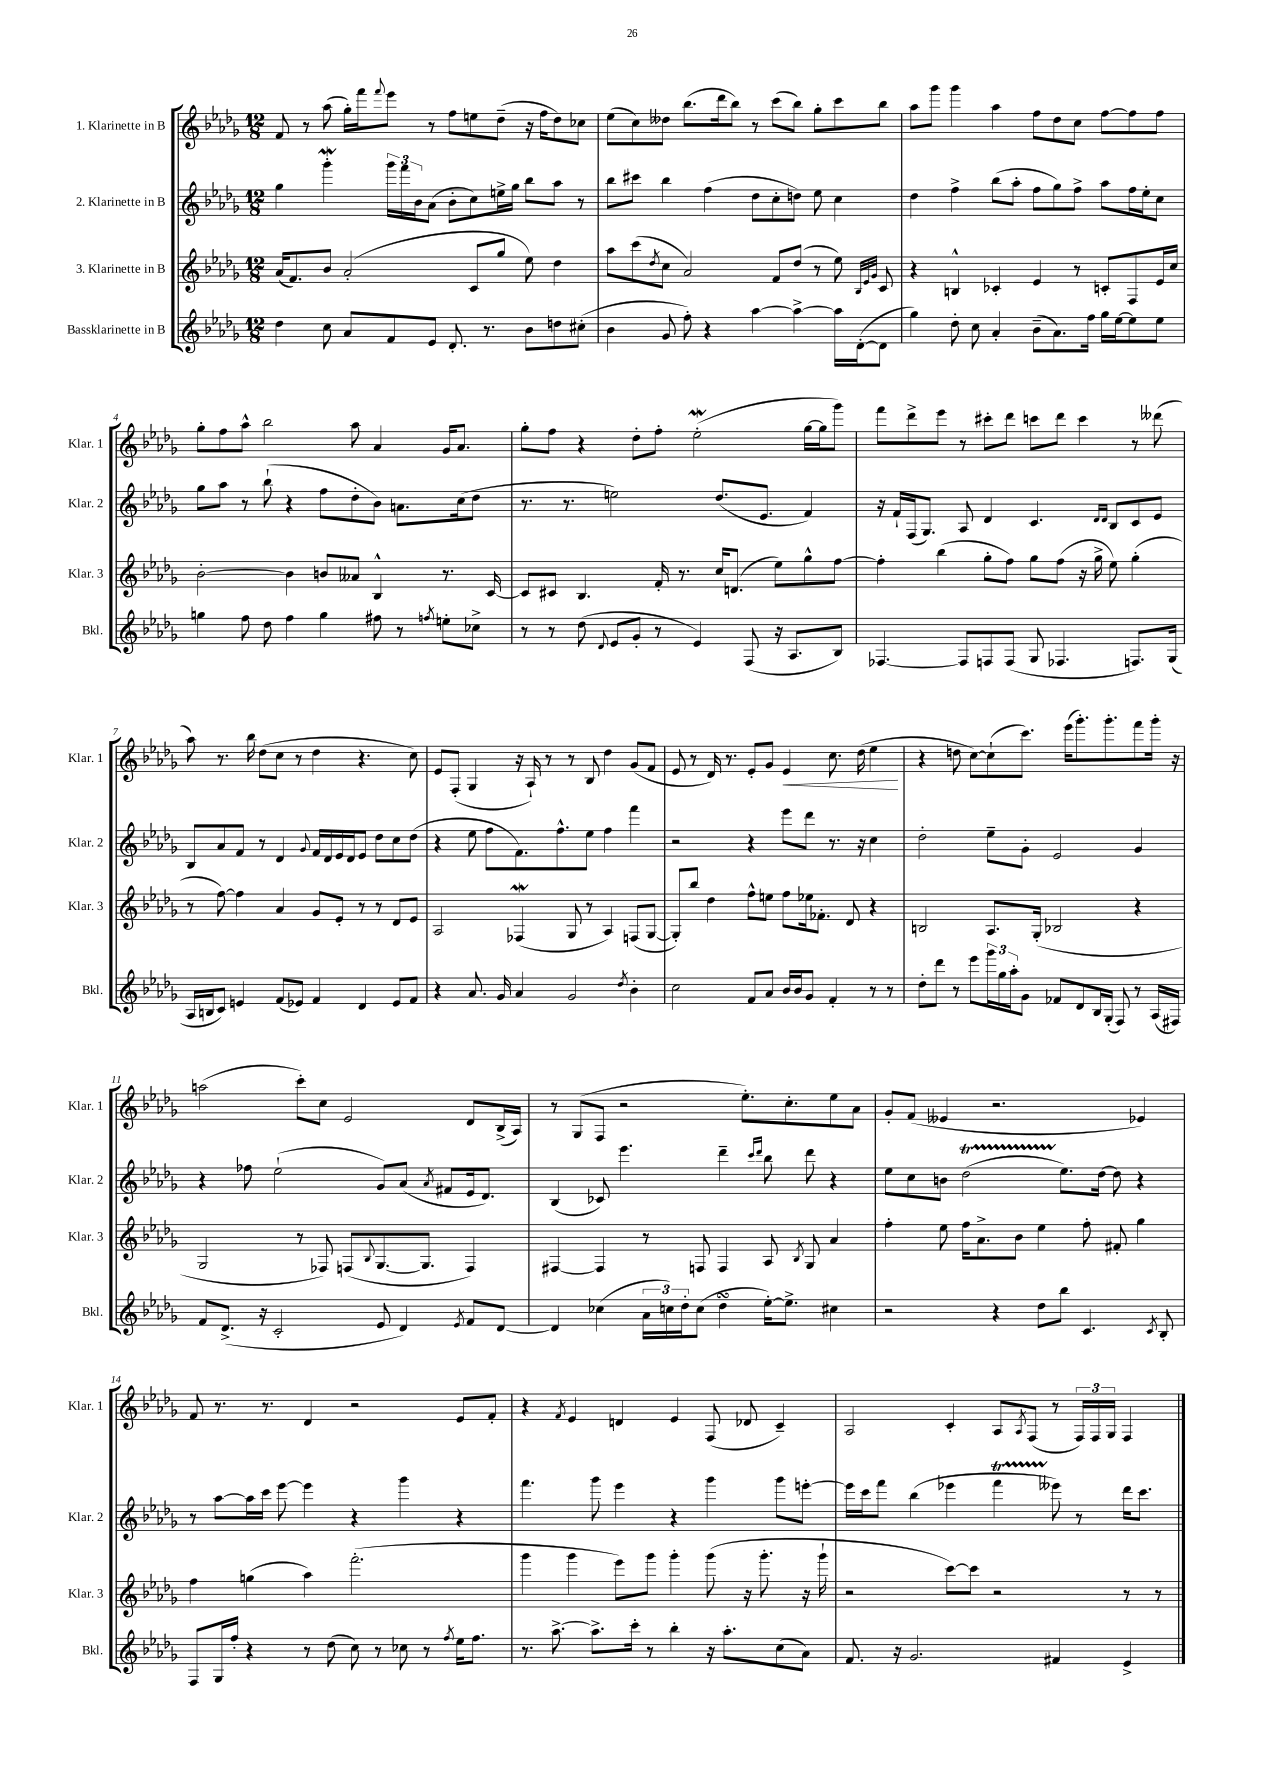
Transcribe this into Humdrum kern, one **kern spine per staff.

**kern	**kern	**kern	**kern	**dynam
*part4	*part3	*part2	*part1	*part1
*staff4	*staff3	*staff2	*staff1	*staff1
*I"Bassklarinette in B	*I"3. Klarinette in B	*I"2. Klarinette in B	*I"1. Klarinette in B	*
*I'Bkl.	*I'Klar. 3	*I'Klar. 2	*I'Klar. 1	*
*clefG2	*clefG2	*clefG2	*clefG2	*
*k[b-e-a-d-g-]	*k[b-e-a-d-g-]	*k[b-e-a-d-g-]	*k[b-e-a-d-g-]	*
*M12/8	*M12/8	*M12/8	*M12/8	*
=1	=1	=1	=1	=1
4dd-\	(16a-/KL	4gg-\	8f/	.
.	8.f/)	.	.	.
.	.	.	8r	.
8cc\	8b-/J	4ggg-w'\	(8aa-\	.
8a-/L	(2a-'/	.	16gg-'\LL)	.
.	.	.	16fff\J	.
.	.	.	8qqfff/	.
8f/	.	24ggg-\LL	8eee-\J	.
.	.	24fff\	.	.
.	.	24b-\J	.	.
8e-/J	.	(8a-\J	8r	.
8.d-'/	.	8b-'\L	8ff\L	.
.	8c/L	8cc\)	8een\	.
8.r	.	.	.	.
.	8gg-/J	16een^\L	(8dd-~\J	.
.	.	16gg-\JJ	.	.
8b-\L	8ee-\)	8bb-\L	16r	.
.	.	.	16ff\KL	.
8ddn\	4dd-\	8aa-\J	8dd-\)	.
(8cc#X'\J	.	8r	8cc-X\J	.
=2	=2	=2	=2	=2
4b-\	8aa-\L	8bb-\L	(8ee-\L	.
.	(8ccc\	8ccc#X\J	8cc\)	.
.	8qdd-/	.	.	.
8g-/	8cc\J	4bb-\	8dd--X\J	.
8ff'\)	2a-/)	.	(8.bb-\L	.
4r	.	(4ff\	.	.
.	.	.	16ddd-\k	.
.	.	.	8bb-\J)	.
[4aa-\	.	8dd-\L	8r	.
.	8f/L	8cc'\	(8ccc\L	.
4aa-^\_	(8dd-/J	8ddn\J)	8bb-\J)	.
.	8r	8ee-\	8gg-'\L	.
16aa-\LL]	8ee-\)	4cc\	8ccc\	.
([16d-'\J	.	.	.	.
.	32qqB-/LLL	.	.	.
.	32qqe-/	.	.	.
.	32qqg-/JJJ	.	.	.
8d-\J]	8c/	.	8bb-\J	.
=3	=3	=3	=3	=3
4gg-\)	4r	4dd-\	8aa-\L	.
.	.	.	8ggg-\J	.
8dd-'\	4Bn^^/	4ff^\	4ggg-\	.
8cc\	.	.	.	.
4a-'/	4c-X'/	(8bb-\L	4aa-\	.
.	.	8aa-'\J	.	.
(8b-~\L	4e-/	8ff\L	8ff\L	.
8.a-\)	.	8gg-\)	8dd-\	.
.	8r	8ff^\J	8cc\J	.
16ff\Jk	.	.	.	.
16gg-\LL	8cn'/L	8aa-\L	[8ff\L	.
[16ee-\J	.	.	.	.
8ee-\]	8F/	16ff\L	8ff\]	.
.	.	16ee-'\J	.	.
8ee-\J	16e-/L	8cc\J	8ff\J	.
.	16cc/JJ	.	.	.
!!LO:LB:g=z
=4	=4	=4	=4	=4
4ggn\	[2b-'\	8gg-\L	8gg-'\L	.
.	.	8aa-\J	8ff\	.
8ff\	.	8r	8aa-^^\J	.
8dd-\	.	(8bb-`\	2bb-\	.
4ff\	4b-\]	4r	.	.
4gg\	8bn/L	8ff\L	.	.
.	8a--X/J	8dd-'\	8aa-\	.
8ff#X\	4B-^^/	8b-\J)	4a-/	.
8r	.	8.an\L	.	.
8qffn/	.	.	.	.
8een'\L	8.r	.	16g-/KL	.
.	.	(16cc\k	8.a-/J	.
8cc-X^\J	.	8dd-\J	.	.
.	[16c/	.	.	.
=5	=5	=5	=5	=5
8r	8c/L]	8.r	8gg-'\L	.
8r	8c#X/J	.	8ff\J	.
.	.	8.r	.	.
(8dd-\	4.B-/	.	4r	.
8qqd-/	.	.	.	.
8e-/L	.	2een\)	.	.
8g-'/J	.	.	8dd-'\L	.
8r	16f'/	.	8ff'\J	.
.	8.r	.	.	.
4e-/)	.	.	(2ee-W'\	.
.	16cc/KL	(8.dd-/L	.	.
.	(8.dn/J	.	.	.
(8F/	.	.	.	.
.	.	8.e-/J	.	.
16r	8ee-\L)	.	.	.
8.A-/L	.	.	.	.
.	8gg-^^\	4f/)	[16gg-\LL	.
.	.	.	16gg-\J]	.
8B-/J)	[8ff\J	.	8ggg-\J)	.
=6	=6	=6	=6	=6
[4.F-X/	4ff'\]	16r	8fff\L	.
.	.	16f`/LL	.	.
.	.	(16F/J	8ddd-^\	.
.	.	8.G-/J)	.	.
.	(4bb-\	.	8eee-\J	.
8F-/L]	.	8A-/	8r	.
8Fn/	8gg-'\L	4d-/	8ccc#X'\L	.
(8F/J	8ff\J)	.	8ddd-\J	.
8G-/	8gg-\L	4.c/	8cccn\L	.
4.F-X/	(8ff\J	.	8ddd-\J	.
.	16r	.	4ccc\	.
.	16gg-^\	.	.	.
.	.	16qqd-/LL	.	.
.	.	16qqd-/JJ	.	.
.	8ee-\)	8B-/L	.	.
8.Fn/L)	(4gg-'\	8c/	8r	.
.	.	8e-/J	(8ddd--X\	.
(16G-/Jk	.	.	.	.
!!LO:LB:g=z
=7	=7	=7	=7	=7
16A-/LL	8r	8B-/L	8aa-\)	.
16Bn/J	.	.	.	.
8c/J)	[8ff\)	8a-/	8.r	.
4en/	4ff\]	8f/J	.	.
.	.	.	16bb-\	.
.	.	8r	(8dd-\L	.
(8f/L	4a-/	4d-/	8cc\J	.
8e-X/J)	.	.	8r	.
.	.	8qqg-/	.	.
4f/	8g-/L	16f/LL	4dd-\	.
.	.	16d-/	.	.
.	8e-'/J	16e-/	.	.
.	.	16d-/J	.	.
4d-/	8r	8e-/J	4.r	.
.	8r	8dd-\L	.	.
8e-/L	8d-/L	8cc\	.	.
8f/J	8e-/J	(8dd-\J	8cc\)	.
=8	=8	=8	=8	=8
4r	2A-/	4r	8e-/L	.
.	.	.	(8F'/J	.
8.a-/	.	8ee-\	4G-/	.
.	.	8ff\L	.	.
16g-/	.	.	.	.
4a-/	(4F-Xw/	8.f\)	16r	.
.	.	.	16A-`/)	.
.	.	.	8r	.
.	.	8.ff^^\	.	.
2g-/	8G-/	.	8r	.
.	8r	8ee-\J	8B-/	.
.	4A-/)	4ff\	4dd-\	.
8qdd-/	.	.	.	.
4b-'\	(8Fn/L	4fff\	(8g-/L	.
.	[8G-/J	.	8f/J	.
=9	=9	=9	=9	=9
2cc\	8G-'/L])	2r	8e-/	.
.	8bb-/J	.	8r	.
.	4dd-\	.	16d-/)	.
.	.	.	8.r	.
8f/L	8ff^^\L	4r	8e-'/L	.
8a-/J	8een\J	.	8g-/J	.
!	!	!	!	!LO:HP:b
16b-/LL	8ff\L	8eee-\L	4e-/	<
16b-/J	.	.	.	.
8g-/J	16ee-X\k	8ddd-\J	.	.
.	8.f-X'\J	.	.	.
4f'/	.	8.r	8.cc\	.
.	8d-/	.	.	.
.	.	16r	(16dd-\	.
8r	4r	4cc\	4ee-\	.
8r	.	.	.	.
.	.	.	.	[
=10	=10	=10	=10	=10
8dd-'\L	2Bn/	2dd-'\	4r	.
8ddd-\J	.	.	.	.
8r	.	.	8ddn\	.
8eee-\L	.	.	[8cc\L)	.
24ggg-\L	8.A-/L	8ee-~\L	(8cc`\]	.
24gg-\	.	.	.	.
24aa-'\J	.	.	.	.
8g-\J	.	8g-'\J	8.ccc\J)	.
.	(16G-'/Jk	.	.	.
8f-X/L	2B-X/	2e-/	.	.
.	.	.	(16eee-\KL	.
8d-/	.	.	8.ggg-'\)	.
16B-/L	.	.	.	.
(16G-'/JJ	.	.	8.ggg-'\	.
8F/)	.	.	.	.
8r	4r	4g-/	8fff\	.
(16A-/LL	.	.	16ggg-'\Jk	.
16F#X/JJ)	.	.	16r	.
!!LO:LB:g=z
=11	=11	=11	=11	=11
8f/L	2G-/	4r	(2aan\	.
(8.d-^/J	.	.	.	.
.	.	8ff-X\	.	.
16r	.	.	.	.
2c'/	.	(2ee-`\	.	.
.	8r	.	8ccc'\L)	.
.	8F-X/)	.	8cc\J	.
.	(8Fn/L	.	2e-/	.
.	8qqB-/	.	.	.
8e-/	[8.G-/	8g-/L)	.	.
4d-/)	.	(8a-/J	.	.
.	8.G-/J]	.	.	.
.	.	8qa-/	.	.
.	.	8f#X/L	.	.
8qe-/	.	.	.	.
8f/L	4F/)	16e-/k	8d-/L	.
.	.	8.d-/J)	.	.
[8d-/J	.	.	(16B-^/L	.
.	.	.	16A-/JJ)	.
=12	=12	=12	=12	=12
4d-/]	[4F#X/	(4B-/	8r	.
.	.	.	(8G-/L	.
(4cc-X\	4F#/]	8c-X/)	8F/J	.
.	.	4.eee-\	2r	.
24a-\LL	8r	.	.	.
24ccn\)	.	.	.	.
24dd-'\J	.	.	.	.
(8cc\J	8Fn/	.	.	.
4dd-sSSs\	4F/	4ddd-~\	.	.
.	.	.	8.ee-'\L)	.
.	.	16qqccc/LL	.	.
.	.	16qqddd-/JJ	.	.
[16ee-'\KL)	8A-/	8bb-\	.	.
8.ee-^\J]	.	.	8.cc'\	.
.	8qB-/	.	.	.
.	8G-/	8ddd-\	.	.
4cc#X\	4a-/	4r	8ee-\	.
.	.	.	8a-\J	.
=13	=13	=13	=13	=13
2r	4ff'\	8ee-\L	8g-'/L	.
.	.	8cc\	(8f/J	.
.	8ee-\	8bn\J	4e--X/	.
.	16ff\KL	(2dd-T\	.	.
.	8.a-^\	.	.	.
4r	.	.	2.r	.
.	8b-\J	.	.	.
8dd-\L	4ee-\	.	.	.
8bb-\J	.	8.ee-\L)	.	.
4.c/	8ff'\	.	.	.
.	.	[16dd-\Jk	.	.
.	8f#X'/	8dd-\]	.	.
.	4gg-\	4r	4e-X/)	.
8qc/	.	.	.	.
8B-'/	.	.	.	.
!!LO:LB:g=z
=14	=14	=14	=14	=14
8F/L	4ff\	8r	8f/	.
16G-/L	.	[8aa-\L	8.r	.
16ff'/JJ	.	.	.	.
4r	(4ggn\	16aa-\L]	.	.
.	.	16ccc\JJ	8.r	.
.	.	[8eee-\	.	.
8r	4aa-\)	4eee-\]	4d-/	.
(8dd-\	.	.	.	.
8cc\)	(2.fff'\	4r	2r	.
8r	.	.	.	.
8cc-X\	.	4ggg-\	.	.
8r	.	.	.	.
8qff/	.	.	.	.
16ee-\KL	.	4r	8e-/L	.
8.ff\J	.	.	.	.
.	.	.	8f'/J	.
=15	=15	=15	=15	=15
8.r	4ggg-\	4.fff\	4r	.
[8.aa-^\	.	.	.	.
.	.	.	8qf/	.
.	4ggg-\	.	4e-/	.
8.aa-^\L]	.	8ggg-\	.	.
.	8eee-\L)	4eee-\	4dn/	.
16ccc'\Jk	.	.	.	.
8r	8ggg-\J	.	.	.
4bb-'\	4ggg-'\	4r	4e-/	.
16r	(8ggg-\	4ggg-\	(8F/	.
8.aa-'\L	.	.	.	.
.	16r	.	8d-X/	.
.	8.ggg-'\	.	.	.
(8cc\	.	8ggg-\L	4c~/)	.
8a-\J)	16r	[8eeen'\J	.	.
.	16ggg-`\	.	.	.
=16	=16	=16	=16	=16
8.f/	2r	16eee\LL]	2A-/	.
.	.	16ccc\J	.	.
.	.	8fff\J	.	.
16r	.	.	.	.
2.g-/	.	(4bb-\	.	.
.	[8ccc\L)	4eee-X\	4c'/	.
.	8ccc\J]	.	.	.
.	2r	4ffft\	8A-/L	.
.	.	.	8qA-/	.
.	.	.	(8F/J	.
4f#X/	.	8eee--X\)	8r	.
.	.	8r	24F/LL)	.
.	.	.	24F/	.
.	.	.	24G-/JJ	.
4e-^/	8r	16ddd-\KL	4F/	.
.	.	8.ccc\J	.	.
.	8r	.	.	.
==	==	==	==	==
*-	*-	*-	*-	*-
